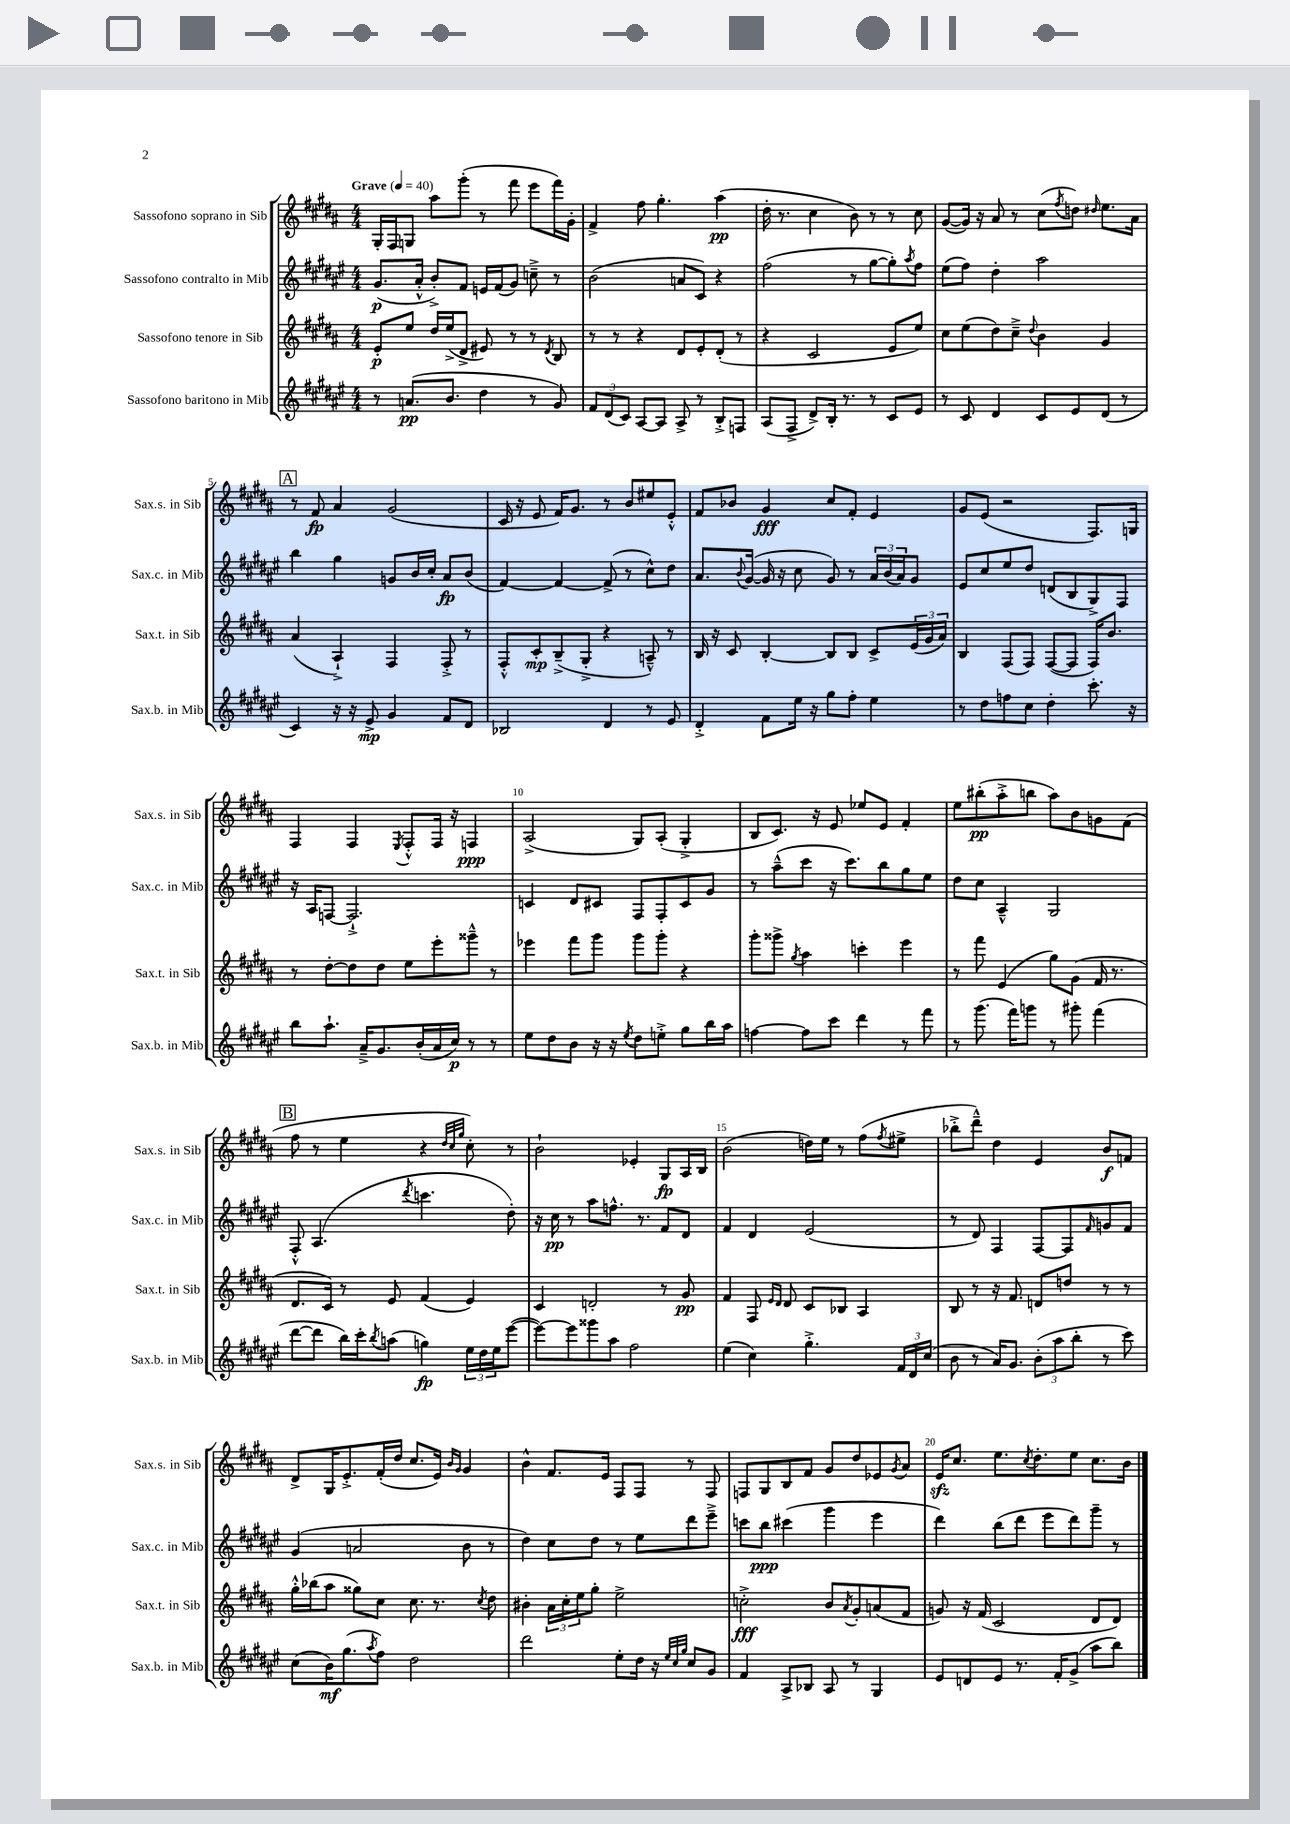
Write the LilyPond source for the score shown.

<<
\new StaffGroup <<
\new Staff = "s0" \with { instrumentName = "Sassofono soprano in Sib" shortInstrumentName = "Sax.s. in Sib" } {
    \clef treble \key b \major \numericTimeSignature \time 4/4 \tempo "Grave" 4 = 40
    gis16-. fis16 g8 ais''8 gis'''8-.( r8 fis'''8 e'''8 fis'''16) gis'16-. |
    fis'4-> fis''8 gis''4.-. ais''4\pp( |
    dis''16-. r8. cis''4 b'8) r8 r8 cis''8 |
    gis'8~( gis'16) r16 ais'8 r8 cis''8( \acciaccatura { fis''8 } d''8) \grace { dis''16 } e''8. ais'16 |
    \mark \markup { \box "A" } r8 fis'8\fp ais'4 gis'2( |
    cis'16 r16 e'8 fis'16) gis'8. r8 b'8 eis''8 e'8-.-^ |
    fis'8 bes'8 gis'4\fff cis''8 fis'8-. e'4 |
    gis'8 e'8( r2 fis8.) g16 |
    fis4 fis4 \acciaccatura { e8 } fis8-.-^ fis16 r16 f4\ppp |
    ais2->( gis8) ais8-.( gis4-.-> |
    b8 cis'8.) r16 e'8 ees''8 e'8 fis'4-. |
    e''8 bis''8-.\pp( ais''8-.-> b''8 ais''8) b'8 g'8 fis'8( |
    \mark \markup { \box "B" } fis''8 r8 e''4 r4 \grace { dis''32 cis''32 gis''32 } cis''8-.) r8 |
    b'2-! ees'4-. gis8\fp ais16 b16 |
    b'2( d''16) e''16 r8 fis''8( \acciaccatura { fis''8 } eis''8-> |
    bes''8-.-> dis'''8---^) dis''4 e'4 b'8\f f'8 |
    dis'8-> gis16 e'8.-.-> fis'16-.( dis''16 cis''8. e'16) \grace { b'16 gis'16 } gis'4 |
    b'4-^ fis'8. e'16 fis8 fis8 r8 fis8 |
    f8 gis8 b8 fis'8 gis'8 dis''8 ees'8 \acciaccatura { gis'8 } ais'8 |
    e'16\sfz cis''8. e''8. \acciaccatura { cis''8 } dis''8.-. e''8 cis''8. b'16 \bar "|." |
}
\new Staff = "s1" \with { instrumentName = "Sassofono contralto in Mib" shortInstrumentName = "Sax.c. in Mib" } {
    \clef treble \key fis \major \numericTimeSignature \time 4/4
    gis'8.\p( ais'16-.-^ b'8-.->) fis'8 e'16 fis'16( gis'8) c''8---> r8 |
    b'2( a'8 cis'8) r4 |
    fis''2( r8 gis''8~ gis''8-.) \acciaccatura { ais''8 } fis''8 |
    eis''8( fis''8) dis''4-. ais''2 |
    \mark \markup { \box "A" } b''4 gis''4 g'8 b'16 cis''16-. ais'8\fp b'8( |
    fis'4~) fis'4~ fis'8->( r8 cis''8-^) dis''8 |
    ais'8. \appoggiatura { b'8 } gis'16~( gis'16 r16 cis''8 gis'8) r8 \tuplet 3/2 { ais'16 b'16( ais'16) } gis'8 |
    eis'8 cis''8 eis''8 dis''8 d'8( b8 gis8->) fis8 |
    r16 ais16 f8~ f2.-!-> |
    c'4 dis'8 cis'8 fis8 fis8-. cis'8 gis'8 |
    r8 ais''8---^( cis'''8 r16 cis'''8.) b''8 gis''8 eis''8 |
    dis''8 cis''8 ais4---^ gis2 |
    \mark \markup { \box "B" } fis8-.-^ ais4.( \acciaccatura { dis'''8 } c'''4. dis''8-.) |
    r16 cis''16\pp r8 ais''8 f''8.-^ r8. fis'8 dis'8 |
    fis'4 dis'4 eis'2( |
    r8 dis'8) fis4 fis8~ fis8 \grace { fis'16 } g'8 fis'8 |
    gis'4( a'2 b'8 r8 |
    dis''4) cis''8 dis''8 r8 eis''8 dis'''8 eis'''8---> |
    c'''8 b''8\ppp cis'''4( gis'''4 eis'''4 |
    dis'''4) b''8( dis'''8 eis'''8 dis'''8) gis'''8-- r8 \bar "|." |
}
\new Staff = "s2" \with { instrumentName = "Sassofono tenore in Sib" shortInstrumentName = "Sax.t. in Sib" } {
    \clef treble \key b \major \numericTimeSignature \time 4/4
    e'8-.\p e''8 dis''16 e''16->( dis'8-> eis'8) r8 r8 \acciaccatura { dis'8 } b8 |
    r8 r8 r4 dis'8 e'8-. dis'8-.( r8 |
    r4 cis'2 e'8 e''8) |
    cis''8 e''8( dis''8) cis''8---> \appoggiatura { dis''8 } b'4 gis'4 |
    \mark \markup { \box "A" } ais'4( ais4-!->) fis4 fis8-.-> r8 |
    fis8-.-^ cis'8-.\mp b8--->( gis8-.-> r4 a8---^) r8 |
    b16 r16 cis'8 b4~-. b8 b8 cis'8-> \tuplet 3/2 { e'16( gis'16 ais'16) } |
    b4 fis8( fis8) fis8~( fis8 fis16) b'8. |
    r8 dis''8~-. dis''8 dis''8 e''8 e'''8-. gisis'''8---^ r8 |
    ees'''4 fis'''8 gis'''8 gis'''8 gis'''8-. r4 |
    gis'''8-. gisis'''8-> \acciaccatura { gis''8 } ais''4 c'''4-. e'''4 |
    r8 fis'''8 e'4( gis''8) gis'8( fis'16 r8. |
    \mark \markup { \box "B" } dis'8. cis'16) r8 e'8 fis'4( e'4) |
    cis'4 d'2-. r8 gis'8\pp |
    fis'4 fis8 \grace { e'16 dis'16 } dis'8 cis'8 bes8 ais4 |
    b8 r8 r16 fis'8. d'8 d''8 r8 r8 |
    gis''16-.-^ bes''16( ais''8 gisis''8) cis''8 cis''8. r8. \acciaccatura { cis''8 } dis''8 |
    bis'4-. \tuplet 3/2 { ais'16 cis''16-. e''16 } gis''8-. e''2-> |
    c''2-.->\fff b'8 \acciaccatura { ais'8 } gis'8-. a'8( fis'8 |
    g'8) r16 fis'16( cis'2 dis'8 dis'8) \bar "|." |
}
\new Staff = "s3" \with { instrumentName = "Sassofono baritono in Mib" shortInstrumentName = "Sax.b. in Mib" } {
    \clef treble \key fis \major \numericTimeSignature \time 4/4
    r8 a'8.\pp( b'8. dis''4 r8 gis'8) |
    \tuplet 3/2 { fis'8 dis'8( cis'8) } ais8~ ais8 ais8-> r8 b8-.-> f8 |
    ais8( fis8-> dis'8->) b16-. r8. r8 cis'8 eis'8 |
    r8 cis'8 dis'4 cis'8 eis'8 dis'8( r8 |
    \mark \markup { \box "A" } cis'4) r16 r16 eis'8->\mp gis'4 fis'8 dis'8 |
    bes2 dis'4 r8 eis'8 |
    dis'4-.-> fis'8 eis''16 r16 gis''8 fis''8-. eis''4 |
    r8 dis''8 f''8 cis''8 dis''4-. cis'''8.-. r16 |
    b''8 ais''8.-! ais'16---> gis'8. b'16-.( ais'16 cis''16\p) r8 r8 |
    eis''8 dis''8 b'8 r16 r16 \acciaccatura { eis''8 } dis''8 e''8-.-> gis''8 b''16 ais''16 |
    f''4~ f''8 cis'''8 dis'''4 r8 fis'''8 |
    r8 gis'''8.( fis'''16) g'''8 r8 gis'''8-. fis'''4( |
    \mark \markup { \box "B" } dis'''8~ dis'''8 b''16) cis'''16-. \acciaccatura { b''8 } a''8( g''4\fp) \tuplet 3/2 { eis''16 dis''16 eis''16 } eis'''8~( |
    eis'''8~) eis'''8 gisis'''8 ais''8 fis''2 |
    eis''4( cis''4) gis''4.-.-> \tuplet 3/2 { fis'16 dis'16 cis''16( } |
    b'8 r8 ais'16) gis'8. \tuplet 3/2 { b'8-.( ais''8 b''8-. } r8 cis'''8) |
    cis''8( b'16\mf) gis''8.( \acciaccatura { ais''8 } fis''8) dis''2 |
    dis'''2 eis''8-. dis''16 r16 \grace { eis''32 cis''32 gis''32 } cis''8 gis'8 |
    fis'4 ais8-> bes8 ais8 r8 gis4 |
    eis'8 d'8 eis'8 r8. fis'16-. gis'8->( ais''8 b''8) \bar "|." |
}
>>
>>
\layout { \context { \Score \override BarNumber.break-visibility = ##(#f #t #t) barNumberVisibility = #(every-nth-bar-number-visible 5) } }
